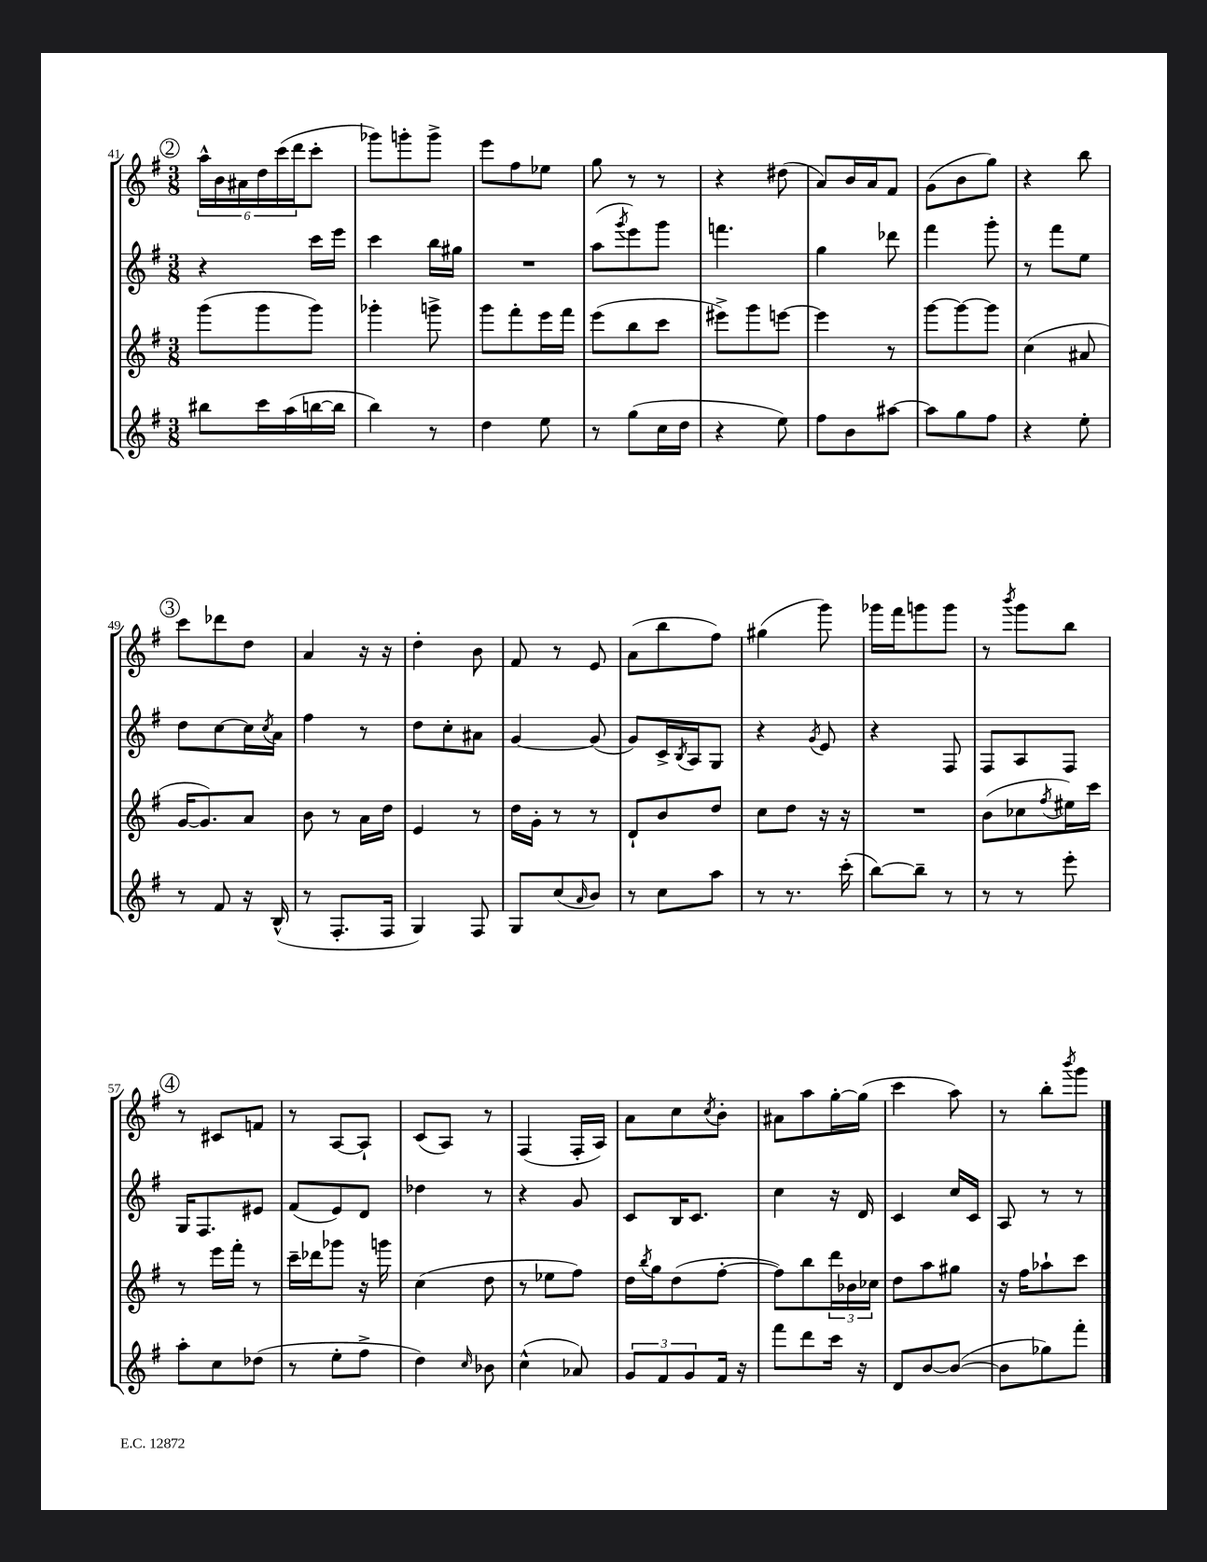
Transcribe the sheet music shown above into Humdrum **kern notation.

**kern	**kern	**kern	**kern
*staff4	*staff3	*staff2	*staff1
*clefG2	*clefG2	*clefG2	*clefG2
*k[f#]	*k[f#]	*k[f#]	*k[f#]
*M3/8	*M3/8	*M3/8	*M3/8
8bb#	(8ggg	4r	24aa^^
.	.	.	24b
.	.	.	24a#
16ccc	8ggg	.	24dd
.	.	.	(24ccc
(16aa	.	.	.
.	.	.	24ddd
[16bb	8ggg)	16ccc	8ccc'
16bb]	.	16eee	.
=	=	=	=
4bb)	4ggg-'	4ccc	8ggg-)
.	.	.	8ggg'
8r	8ggg^	16bb	8ggg^
.	.	16gg#	.
=	=	=	=
4dd	8ggg	4.r	8eee
.	8fff#'	.	8ff#
8ee	16eee	.	8ee-
.	16fff#	.	.
=	=	=	=
8r	(8eee	(8aa	8gg
.	.	8qggg	.
(8gg	8bb	8eee)	8r
16cc	8ccc	8ggg	8r
16dd	.	.	.
=	=	=	=
4r	8eee#^)	4.fff	4r
.	8ggg	.	.
8ee)	[8eee	.	(8dd#
=	=	=	=
8ff#	4eee]	4gg	8a)
8b	.	.	16b
.	.	.	16a
[8aa#	8r	8ddd-	8f#
=	=	=	=
8aa#]	[8ggg	4fff#	(8g
8gg	8ggg_	.	8b
8ff#	8ggg]	8ggg'	8gg)
=	=	=	=
4r	(4cc	8r	4r
.	.	8fff#	.
8ee'	8a#	8ee	8bb
=	=	=	=
8r	[16g	8dd	8ccc
.	8.g])	.	.
8f#	.	[8cc	8ddd-
16r	8a	16cc]	8dd
.	.	8qcc	.
(16B^^	.	16a	.
=	=	=	=
8r	8b	4ff#	4a
8.F#'	8r	.	.
.	16a	8r	16r
16F#	16dd	.	16r
=	=	=	=
4G)	4e	8dd	4dd'
.	.	8cc'	.
8F#	8r	8a#	8b
=	=	=	=
8G	16dd	[4g	8f#
.	16g'	.	.
(8cc	8r	.	8r
16qqa	.	.	.
8b)	8r	(8g]	8e
=	=	=	=
8r	8d`	8g)	(8a
8cc	8b	16c^	8bb
.	.	8qB	.
.	.	16A	.
8aa	8dd	8G	8ff#)
=	=	=	=
8r	8cc	4r	(4gg#
8.r	8dd	.	.
.	.	8qg	.
.	16r	8e	8ggg)
(16ccc'	16r	.	.
=	=	=	=
[8bb)	4.r	4r	16ggg-
.	.	.	16fff#
8bb~]	.	.	8ggg
8r	.	8F#	8ggg
=	=	=	=
8r	(8b	8F#	8r
.	.	.	8qbbb
8r	8cc-	8A	8ggg
.	8qff#	.	.
8eee'	16ee#)	8F#	8bb
.	16ccc	.	.
=	=	=	=
8aa'	8r	16G	8r
.	.	8.F#	.
8cc	16eee	.	8c#
.	16fff#'	.	.
(8dd-	8r	8e#	8f
=	=	=	=
8r	16ccc~	(8f#	8r
.	16ddd-	.	.
8ee'	8ggg-	8e)	[8A
8ff#^	16r	8d	8A`]
.	16ggg	.	.
=	=	=	=
4dd)	(4cc	4dd-	(8c
.	.	.	8A)
16qqcc	.	.	.
8b-	8dd	8r	8r
=	=	=	=
(4cc^^	8r	4r	(4F#
.	8ee-	.	.
8a-)	8ff#)	8g	16F#'
.	.	.	16A)
=	=	=	=
12g	16dd	8c	8a
.	8qbb	.	.
.	16gg	.	.
12f#	.	.	.
.	(8dd	16B	8cc
12g	.	.	.
.	.	8.c	.
.	.	.	8qcc
16f#	[8ff#'	.	8b'
16r	.	.	.
=	=	=	=
8fff#	8ff#])	4cc	8a#
8ddd	8bb	.	8aa
16ccc	24ddd	16r	[16gg'
.	24b-	.	.
16r	.	16d	(16gg]
.	24cc-	.	.
=	=	=	=
8d	8dd	4c	4ccc
[8b	8aa	.	.
(8b_	8gg#	16cc	8aa)
.	.	16c	.
=	=	=	=
8b]	16r	8A	8r
.	16ff#	.	.
8gg-)	8aa-`	8r	8bb'
.	.	.	8qbbb
8fff#'	8ccc	8r	8ggg
==	==	==	==
*-	*-	*-	*-
